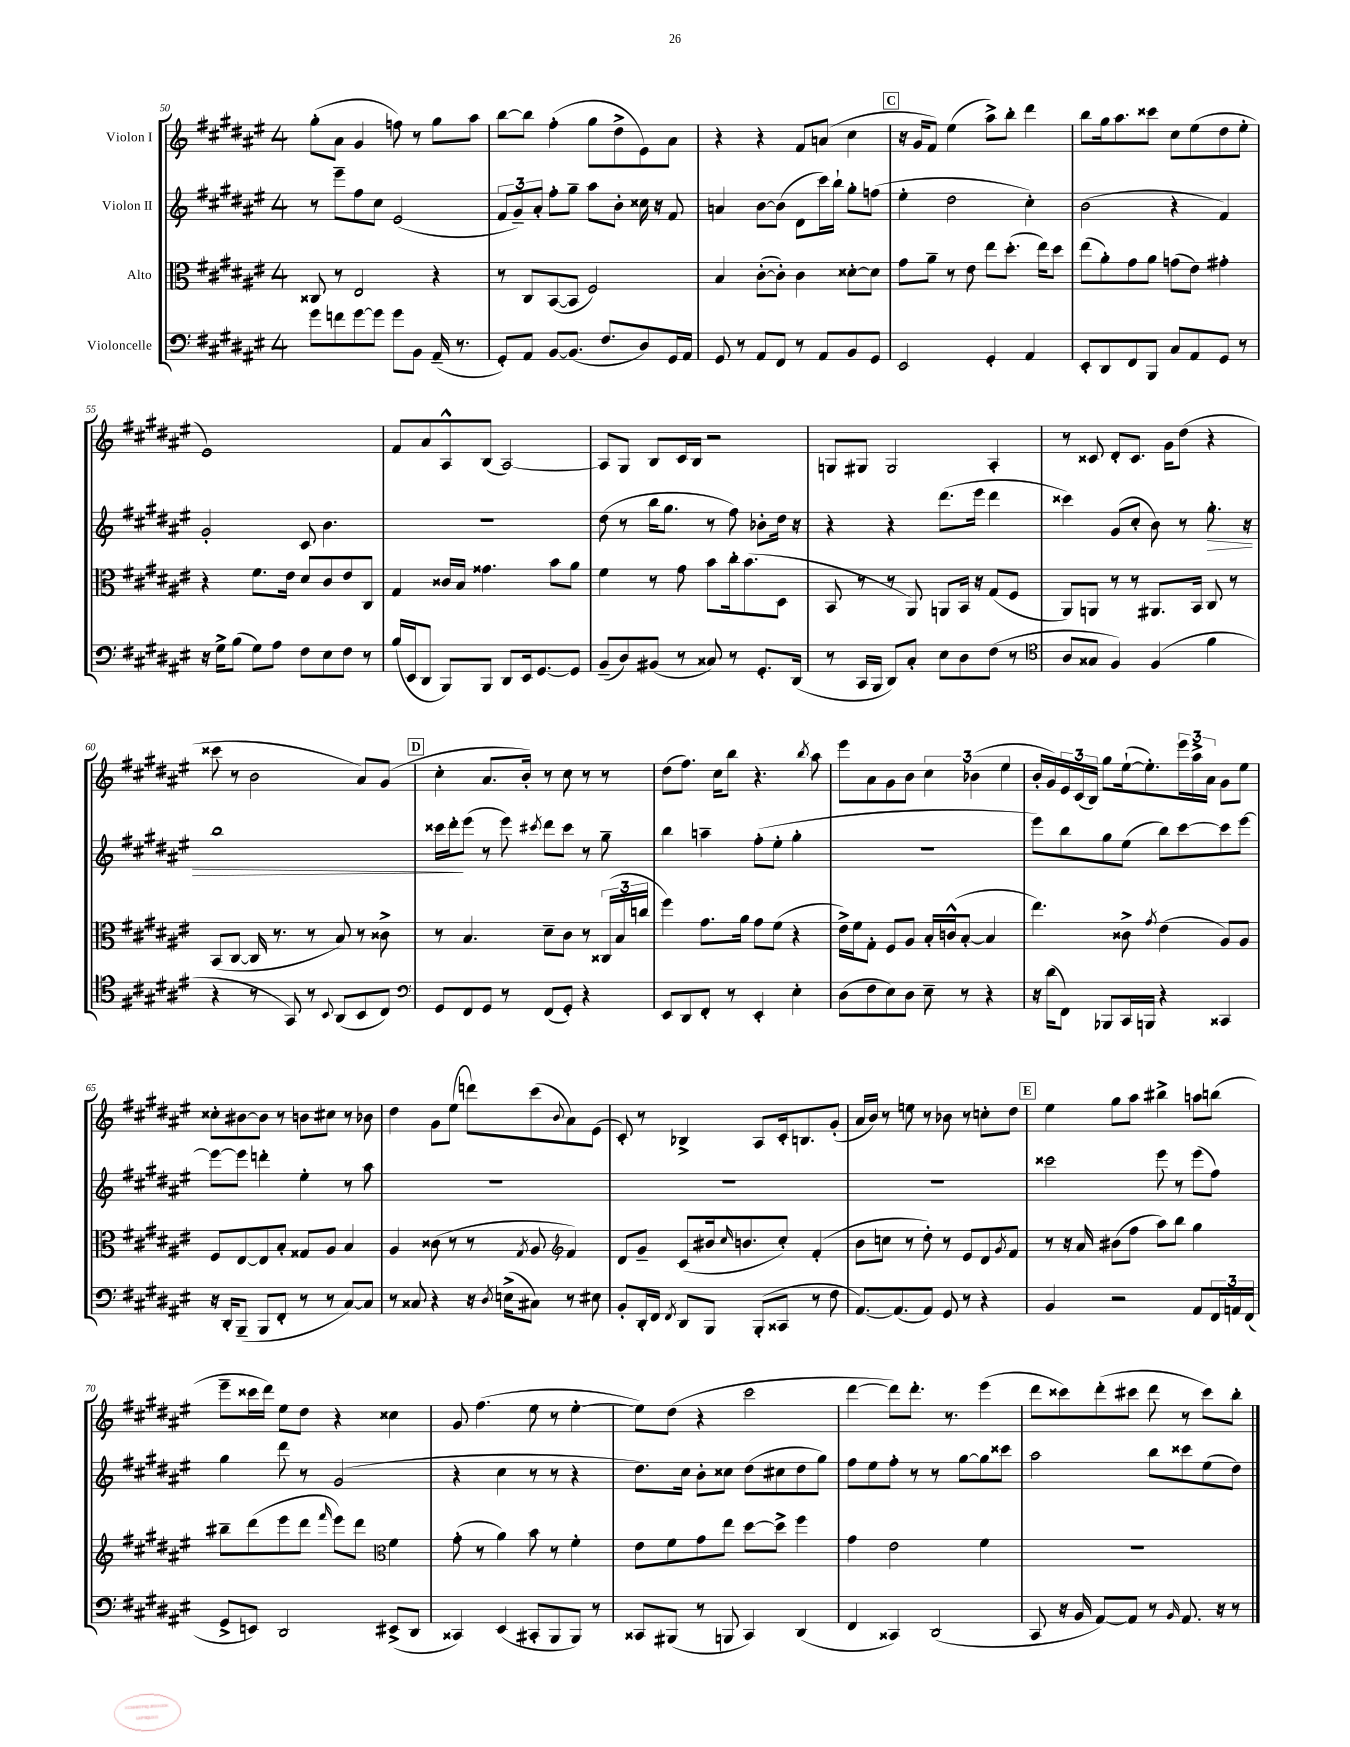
<<
\new StaffGroup <<
\new Staff = "s0" \with { instrumentName = "Violon I" } {
    \clef treble \key fis \major \once \override Staff.TimeSignature.style = #'single-digit \time 4/4
    gis''8-.( ais'8 gis'4 f''8) r8 gis''8 ais''8 |
    b''8~ b''8 fis''4-.( gis''8 dis''8-> eis'8) ais'8 |
    r4 r4 fis'8 a'8( cis''4 |
    \mark \markup { \box "C" } r16 gis'16 fis'8) eis''4( ais''8->) b''8-. dis'''4 |
    b''8 gis''16 ais''8. cisis'''8 cis''8 eis''8( dis''8 eis''8-. |
    eis'1) |
    fis'8 ais'8 ais8-^ b8( ais2~) |
    ais8 gis8 b8 cis'16 b16 r2 |
    g8 gis8 gis2 ais4-. |
    r8 cisis'8 dis'8-. cisis'8. gis'16 dis''8( r4 |
    cisis'''8 r8 b'2 ais'8) gis'8( |
    \mark \markup { \box "D" } cis''4-. ais'8. b'16-.) r8 cis''8 r8 r8 |
    dis''8( fis''8.) cis''16 b''8 r4. \acciaccatura { b''8 } ais''8 |
    eis'''8 ais'8 gis'8 b'8 \tuplet 3/2 { cis''4 bes'4( eis''4 } |
    b'16-. gis'16) \tuplet 3/2 { eis'16 cis'16( b16) } gis''8 eis''16~-!( eis''8.-.) \tuplet 3/2 { eis'''16 ais''16-> ais'16 } gis'8 eis''8 |
    cisis''8-. bis'8~ bis'8 r8 b'8 cis''8 r8 bes'8 |
    dis''4 gis'8 eis''8( d'''8) cis'''8( \appoggiatura { b'8 } ais'8) eis'8( |
    cis'8-.) r8 bes4-> ais8 cis'16-. b8. gis'8-.( |
    ais'16 b'16) r8 e''8 r8 bes'8 r8 c''8-. dis''8 |
    \mark \markup { \box "E" } eis''4 gis''8 ais''8 bis''4-> a''8 b''8( |
    eis'''8-- cisis'''16 dis'''16) eis''8 dis''8 r4 cisis''4 |
    gis'8 fis''4.( eis''8 r8 eis''4~-. |
    eis''8) dis''8( r4 cis'''2 |
    dis'''4~ dis'''8) dis'''8.-. r8. eis'''4( |
    dis'''8 cisis'''8) dis'''8-.( cis'''8 dis'''8 r8 cis'''8) b''8-. \bar "|." |
}
\new Staff = "s1" \with { instrumentName = "Violon II" } {
    \clef treble \key fis \major \once \override Staff.TimeSignature.style = #'single-digit \time 4/4
    r8 eis'''8-- fis''8 cis''8 eis'2( |
    \tuplet 3/2 { fis'8 gis'8--) ais'8-. } fis''8-. gis''8-- ais''8 b'8-. cisis''16 r16 fis'8 |
    a'4 b'8~ b'8( dis'8 cis'''16) b''16-! gis''8-. f''8( |
    \mark \markup { \box "C" } eis''4-. dis''2 cis''4-.) |
    b'2( r4 fis'4) |
    gis'2-. cis'8 b'4. |
    R1 |
    dis''8( r8 b''16 gis''8. r8 fis''8) bes'8-. dis''16 r16 |
    r4 r4 dis'''8.( eis'''16 dis'''4 |
    cisis'''4) gis'8( cis''8-. b'8) r8 gis''8.-.\> r16 |
    b''1 |
    \mark \markup { \box "D" } cisis'''16 dis'''16-.\! eis'''8( r8 eis'''8) \acciaccatura { cis'''8 } dis'''8 cis'''8 r8 gis''8-- |
    b''4 a''4-- fis''8-.( eis''8-. gis''4-. |
    R1 |
    eis'''8) b''8 gis''8 eis''8( b''8) cis'''8~ cis'''8 eis'''8~ |
    eis'''8~ eis'''8 d'''4-. eis''4-. r8 ais''8 |
    R1 |
    R1 |
    R1 |
    \mark \markup { \box "E" } cisis'''2 eis'''8 r8 eis'''8( fis''8) |
    gis''4 dis'''8 r8 gis'2( |
    r4 cis''4 r8 r8 r4 |
    dis''8.) cis''16 b'8-. cisis''8 dis''8( cis''8 dis''8 gis''8) |
    fis''8 eis''8 fis''8-. r8 r8 gis''8~ gis''8 cisis'''8 |
    ais''2 b''8 cisis'''8 eis''8( dis''8) \bar "|." |
}
\new Staff = "s2" \with { instrumentName = "Alto" } {
    \clef alto \key fis \major \once \override Staff.TimeSignature.style = #'single-digit \time 4/4
    cisis8 r8 eis2 r4 |
    r8 cis8 b,8~( b,8 fis2) |
    b4 cis'8~-.( cis'8-.) cis'4 disis'8~-. disis'8 |
    \mark \markup { \box "C" } gis'8 ais'8-- r8 eis'8 eis''8 dis''8.-.( eis''16) dis''8 |
    eis''8( ais'8-.) gis'8 ais'8 g'8( eis'8) gis'4-. |
    r4 fis'8. eis'16 dis'8 cis'8 eis'8 cis8 |
    gis4 cisis'16 b16 gisis'4. b'8 ais'8 |
    fis'4 r8 gis'8 b'8 cis''16-. b'8.( dis8 |
    b,8 r8 r8 ais,8) a,8 b,16 r16 gis8( fis8 |
    ais,8) a,8 r8 r8 ais,8. b,16 cis8 r8 |
    b,8( cis8~ cis16 r8. r8 b8) r8 cisis'8-> |
    \mark \markup { \box "D" } r8 b4. dis'8-- cis'8 r8 \tuplet 3/2 { cisis16( b16 c''16 } |
    fis''4) gis'8. ais'16 gis'8 fis'8( r4 |
    eis'16->) fis'16 gis8-. fis8 ais8 b16-. c'16-^( b8~-. b4 |
    eis''4.) cisis'8-> \acciaccatura { gis'8 } eis'4( ais8) ais8 |
    fis8 eis8~ eis8 b8-. gisis8 ais8 b4 |
    ais4 cisis'8( r8 r8 \acciaccatura { gis8 } ais8 \clef treble fis'4) |
    dis'8 gis'8-- cis'8( bis'16 \grace { cis''16 } b'8. cis''8-.) fis'4-.( |
    b'8 c''8 r8 dis''8-.) r8 eis'8 dis'8 \acciaccatura { gis'8 } fis'8 |
    \mark \markup { \box "E" } r8 r16 ais'16 bis'8( fis''8 ais''8) b''8 gis''4 |
    bis''8-- dis'''8( eis'''8 dis'''8 \grace { fis'''16 } eis'''8) dis'''8 \clef alto fis'4 |
    gis'8-.( r8 ais'4) b'8 r8 fis'4-. |
    eis'8 fis'8 gis'8 eis''8 dis''8~ dis''8-> fis''4 |
    gis'4 eis'2 fis'4 |
    R1 \bar "|." |
}
\new Staff = "s3" \with { instrumentName = "Violoncelle" } {
    \clef bass \key fis \major \once \override Staff.TimeSignature.style = #'single-digit \time 4/4
    gis'8 f'8 gis'8~ gis'8 gis'8 b,8 ais,16--( r8. |
    gis,8-.) ais,8 b,8~ b,8.( fis8. dis8) gis,16 ais,16 |
    gis,8 r8 ais,8 fis,8 r8 ais,8 b,8 gis,8 |
    \mark \markup { \box "C" } eis,2 gis,4-. ais,4 |
    eis,8-. dis,8 fis,8 b,,8 cis8 ais,8 gis,8 r8 |
    r16 gis16-> b8( gis8) ais8 fis8 eis8 fis8 r8 |
    b16( eis,16 dis,8 b,,8) b,,8 dis,8 eis,16 gis,8.~ gis,8 |
    b,8--( dis8) bis,8( r8 cisis8) r8 gis,8.-. dis,16( |
    r8 cis,16 b,,16 dis,8) cis8-. eis8 dis8 fis8( r8 |
    \clef tenor ais8 gisis8 fis4) fis4( fis'4 |
    r4 r8 gis,8) r8 \appoggiatura { b,8 } ais,8( b,8 cis8) |
    \mark \markup { \box "D" } \clef bass gis,8 fis,8 gis,8 r8 fis,8( gis,8-.) r4 |
    eis,8 dis,8 fis,8-. r8 eis,4-. eis4-. |
    dis8( fis8 eis8) dis8 eis8-- r8 r4 |
    r16 dis'16( fis,8) bes,,8 cis,16 b,,16 r4 cisis,4 |
    r16 dis,16-. b,,8--( b,,8 fis,8-. r8 r8 cis8~) cis8 |
    r8 cisis8 r4 r16 \acciaccatura { dis8 } e16->( cis8) r8 eis8 |
    b,8-. dis,16-. fis,16 \acciaccatura { fis,8 } dis,8 b,,8 b,,8-.( cisis,8 r8 fis8 |
    ais,8.~) ais,8.( ais,8) gis,8 r8 r4 |
    \mark \markup { \box "E" } b,4 r2 ais,8 \tuplet 3/2 { fis,16 a,16 fis,16( } |
    gis,8-> e,8) dis,2 eis,8->( dis,8 |
    cisis,4) eis,4( cis,8-. b,,8 b,,8) r8 |
    cisis,8 bis,,8( r8 b,,8 cisis,4) dis,4( |
    fis,4 cisis,4) dis,2( |
    cis,8 r16 b,16 ais,8~) ais,8 r8 \grace { b,16 } ais,8. r16 r8 \bar "|." |
}
>>
>>
\layout { \context { \Score currentBarNumber = #50 } }
